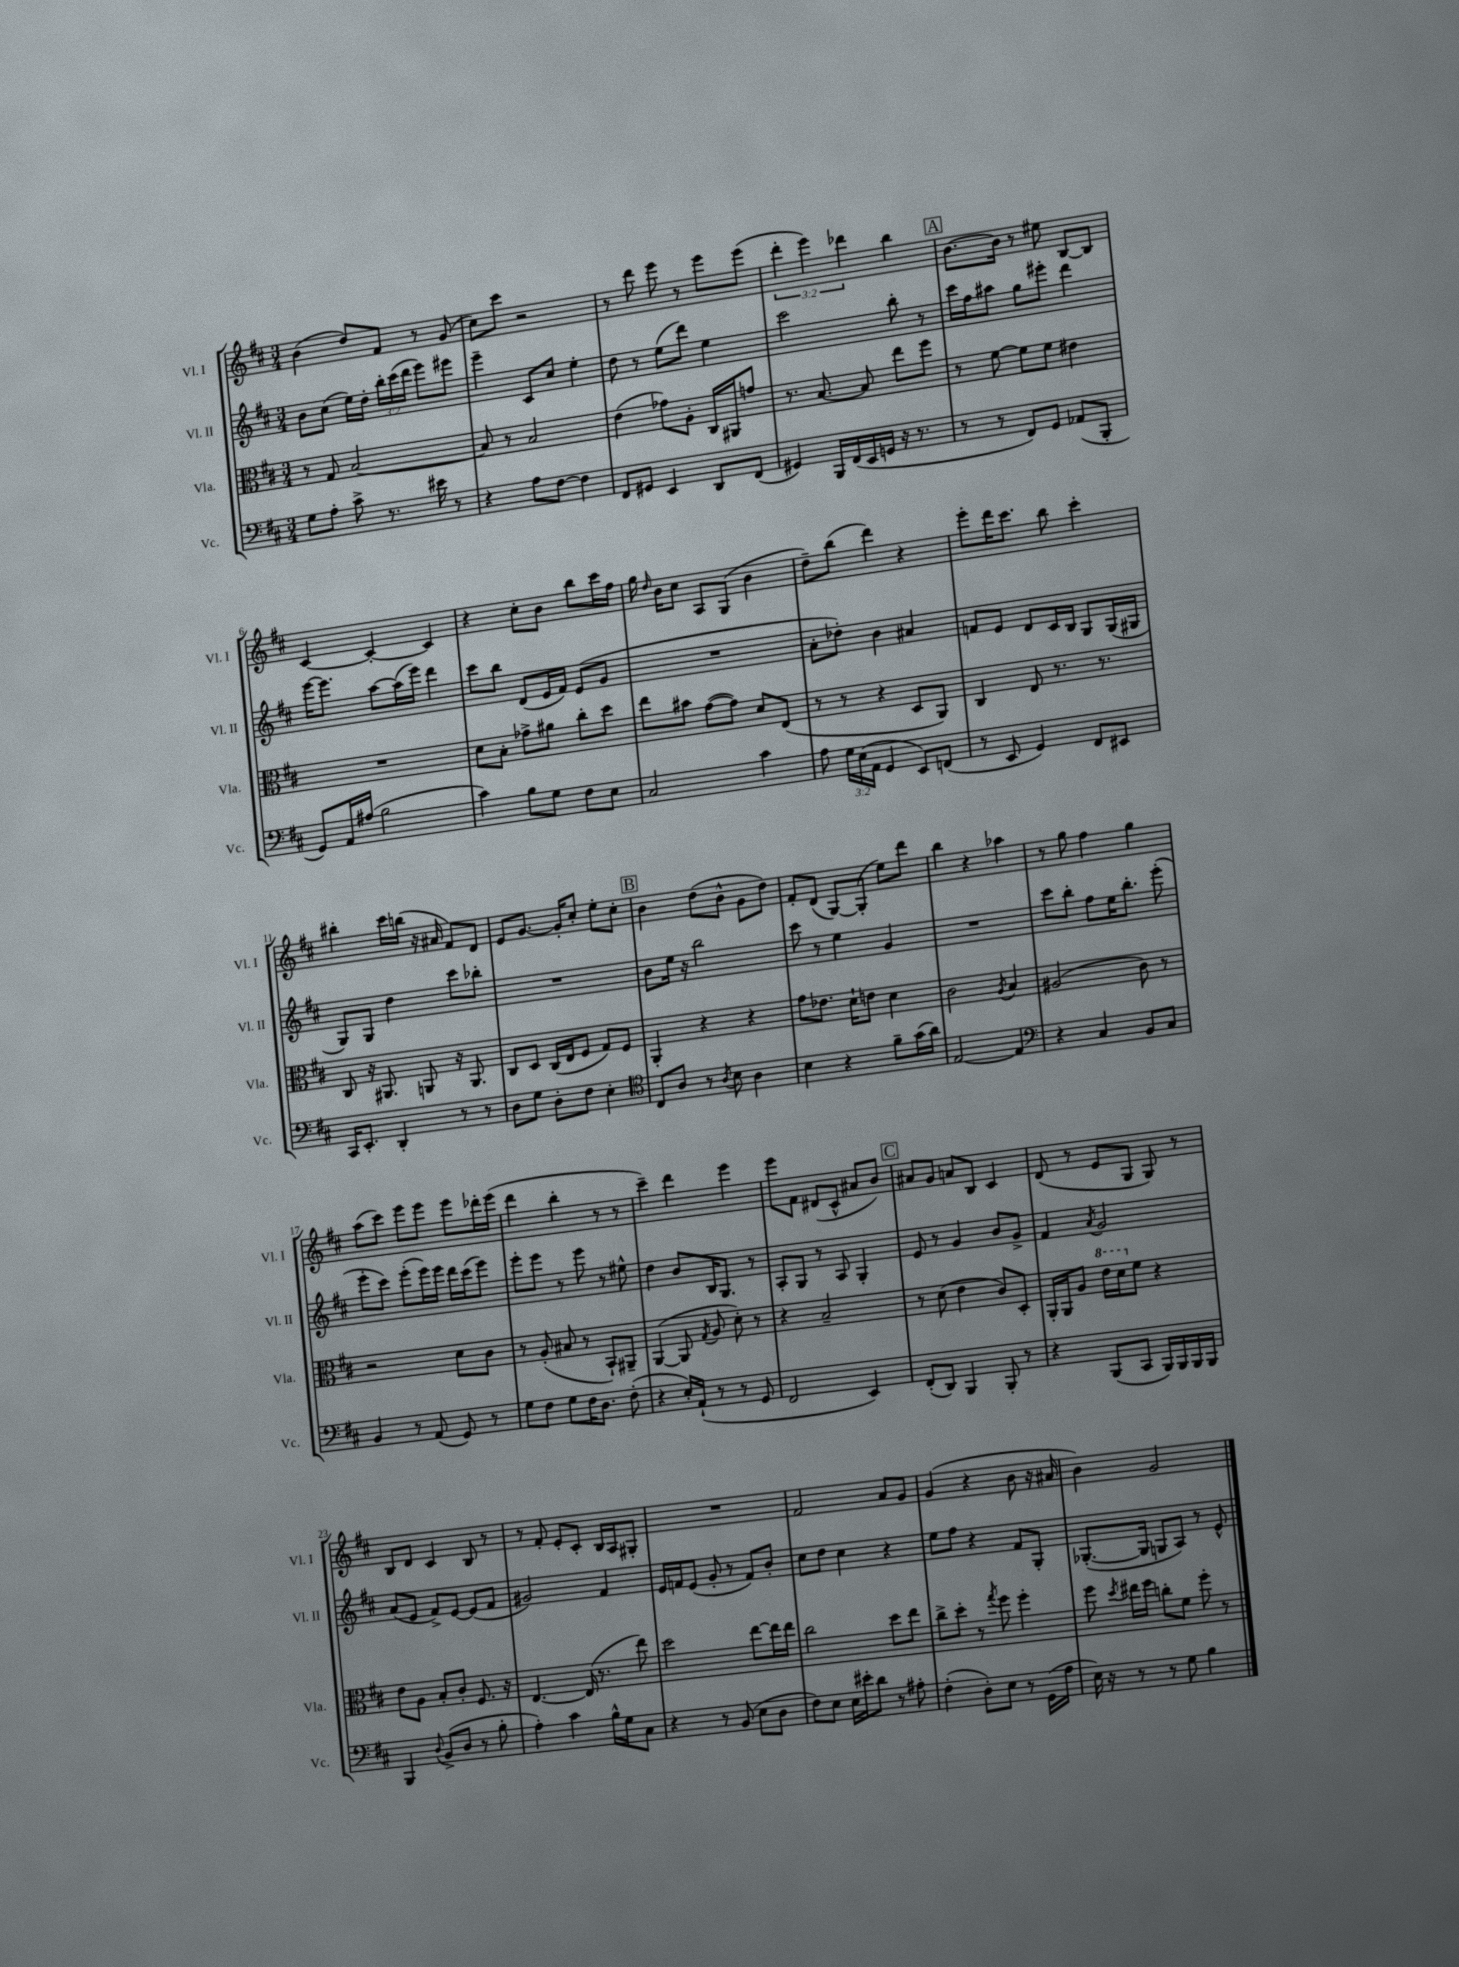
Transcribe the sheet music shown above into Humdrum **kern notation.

**kern	**kern	**kern	**kern
*part4	*part3	*part2	*part1
*staff4	*staff3	*staff2	*staff1
*I"Vc.	*I"Vla.	*I"Vl. II	*I"Vl. I
*I'Vc.	*I'Vla.	*I'Vl. II	*I'Vl. I
*clefF4	*clefC3	*clefG2	*clefG2
*k[f#c#]	*k[f#c#]	*k[f#c#]	*k[f#c#]
*M3/4	*M3/4	*M3/4	*M3/4
=1	=1	=1	=1
8G\L	8r	8b\L	(4b\
8A'\J	8G/	(8cc#\J	.
8c#^\	[2B/	16ee\LL)	8dd/L)
.	.	16dd'\JJ	.
8.r	.	24bb'\LL	8f#/J
.	.	(24ccc#\	.
.	.	24ddd\JJ	.
.	.	8eee\L)	8r
16e#X\	.	.	.
8r	.	8eee#X\J	(8g/
=2	=2	=2	=2
4r	8B/]	4eee~\	8cc#\L)
.	8r	.	8ccc#\J
8A\L	2B/	8c#/L	2r
[8F#\J	.	8cc#/J	.
4F#\]	.	4ee'\	.
=3	=3	=3	=3
8FF#/L	(4e\	8dd\	8r
8GG#X/J	.	8r	8ddd\
4EE/	8g-X\L)	(8ee\L	8eee\
.	8A'\J	8ddd\J)	8r
8DD/L	16C#/LL	4ee\	8eee\L
.	16AA#X/J	.	.
(8FF#/J	8gn/J	.	(8eee\J
=4	=4	=4	=4
4GG#X/)	8.r	2ccc#\	6ddd'\
.	.	.	6eee\)
.	[8.B/	.	.
16BBB/LL	.	.	.
(16FF#/	.	.	.
.	.	.	6ddd-X\
16EE/	8B/]	.	.
16GGn/JJ	.	.	.
16r	8ee\L	8bb'\	4bb\
8.r	.	.	.
.	8ff#\J	8r	.
!!LO:REH:place=s1:t=A
=5	=5	=5	=5
8r	8r	16ccc#\LL	[8.b\L
.	.	16ff#\J	.
8r	[8f#\	8aa#X\J	.
.	.	.	16b\Jk]
8FF#/L)	8f#\L]	8gg\L	8r
8GG/J	8f#\J	8eee#X'\J	8ee#X\
(8AA-X/L	4e#X\	4ddd\	[8B/L
8BBB'/J	.	.	8B/J]
!!LO:LB:g=z
=6	=6	=6	=6
8GG/L)	2.r	[16eee\KL	[4c#/
.	.	8.eee\J]	.
16AA/L	.	.	.
(16A#X/JJ	.	.	.
2B\	.	[8aa\L	4c#'/_
.	.	(16aa\L]	.
.	.	16eee\JJ)	.
.	.	4ddd\	4c#/]
=7	=7	=7	=7
4c#\)	8d\L	8ccc#\L	4r
.	8B'\J	8bb\J	.
8B\L	8g-X^\L	(8d/L	8cc#'\L
8G\J	8a#X\J	16e/L	8b\J
.	.	16f#/JJ)	.
8F#\L	8cc#'\L	(8e/L	8bb\L
8E\J	8dd\J	8g/J	16ccc#\L
.	.	.	16ff#\JJ
=8	=8	=8	=8
2C#/	8ee\L	2.r	16gg\
.	.	.	16qqdd/
.	.	.	16b\KL
.	8b#X\J	.	8cc#\J
.	([8g\L	.	8A/L
.	8g\J])	.	(8G/J
4c#\	8d/L	.	4b\
.	(8E/J	.	.
=9	=9	=9	=9
8A\	8r	8a'\L	8dd~\L)
24G\LL	8r	8dd-X'\J)	(8bb\J
(24E\	.	.	.
24AA\JJ	.	.	.
4GG/	4r	4b\	4ddd\)
8EE/L)	8D/L	4a#X/	4r
(8FFn/J	8AA/J)	.	.
=10	=10	=10	=10
8r	4C#/	8fn/L	8eee'\L
8EE/	.	8e/J	16ddd\K
.	.	.	8.ccc#\J
4GG/)	8E/	8d/L	.
.	8.r	16c#/L	8bb\
.	.	16B/JJ	.
8FF#/L	.	8G/L	4ccc#'\
.	8.r	.	.
8EE#X/J	.	(16G/L	.
.	.	16G#X/JJ	.
!!LO:LB:g=z
=11	=11	=11	=11
16CC#/KL	8C#/	8G/L)	4bb#X'\
8.EE'/J	.	.	.
.	16r	8G/J	.
.	8.AA#X/	.	.
4DD'/	.	4dd\	16ccc#\LL
.	.	.	(16bbn\JJ
.	8AAn/	.	16r
.	.	.	16a#X/
8r	16r	8ccc#\L	8f#/L)
.	8.AA/	.	.
8r	.	8bb-X'\J	8d/J
=12	=12	=12	=12
8D\L	8C#/L	2.r	8e/L
8G\J	8D/J	.	[8.g/J
8D'\L	(16C#/LL	.	.
.	16E/J	.	16g'/KL]
8F#\J	8F#/J	.	8cc#'/J
4E'\	8G/L)	.	8ee'\L
.	8F#/J	.	8cc#'\J
!!LO:REH:place=s1:t=B
=13	=13	=13	=13
*clefC4	*	*	*
8C#/L	4AA'/	8b\L	4b\
8A/J	.	16ee\Jk	.
.	.	16r	.
8r	4r	2bb\	(8dd\L
8qA/	.	.	.
8B\	.	.	8b^^\J
4A\	4r	.	8g\L
.	.	.	8dd\J)
=14	=14	=14	=14
4B\	8g\L	8ccc#\	8f#'/L
.	8.e-X\J	8r	(8d/J
4r	.	4ee\	[8G/L)
.	16d`\KL	.	.
.	8en\J	.	(8G'/J]
8f#~\L	4d\	4g/	8ee\L)
(16g\L	.	.	8ddd\J
16a\JJ)	.	.	.
=15	=15	=15	=15
[2E/	2c#\	2.r	4bb\
.	.	.	4r
.	8qA/	.	.
4E/]	4B/	.	4aa-X\
=16	=16	=16	=16
*clefF4	*	*	*
4r	(2A#X/	8ccc#\L	8r
.	.	8bb'\J	8gg\
4C#/	.	8ff#\L	4ff#\
.	.	16ee\K	.
.	.	8.bb'\J	.
8BB/L	8c#\)	.	4gg\
8C#/J	8r	(8eee'\	.
!!LO:LB:g=z
=17	=17	=17	=17
4BB/	2r	8eee'\L	(8aa\L
.	.	8ccc#\J)	8ccc#\J)
8r	.	(8eee'\L	8eee\L
(8AA/	.	16eee\L)	8eee\J
.	.	16eee\JJ	.
8GG/)	8d\L	16ddd\LL	8eee\L
.	.	(16ccc#\J	.
8r	8c#\J	8eee\J)	16ddd-X'\L
.	.	.	(16eee\JJ
=18	=18	=18	=18
8G\L	8r	8eee'\L	4ddd\
8F#\J	(8A'/	8eee\J	.
8G\L	8B#X/	8r	4bb'\
16F#\K	8r	8eee\	.
8.D\J	.	.	.
.	8BB`/L)	8r	8r
(8F#'\	8AA#X~/J	8ee#X^^\	8r
=19	=19	=19	=19
4r	([4AA/	4dd\	4ccc#~\)
16E'/LL)	8AA/]	8b/L	4ddd\
(16AA`/JJ	.	.	.
.	8qG/	.	.
8r	8A/	16B/K	.
.	.	8.G/J	.
8r	8d'\)	.	4eee\
8GG/	8r	8r	.
=20	=20	=20	=20
2FF#/	4r	8A'/L	8eee\L
.	.	8G/J	8f#\J
.	2B~/	8r	(8d#X/L
.	.	8A/	8c#^^/J
4EE/)	.	4G'/	8a#X/L
.	.	.	8b/J)
!!LO:REH:place=s1:t=C
=21	=21	=21	=21
(8FF#'/L	8r	8e/	8a#X/L
8DD/J)	(8d\	8r	8g/J
4BBB/	4e\	4g/	8an/L
.	.	.	8B/J
8BBB'/	8c#/L)	8b/L	4c#/
8r	8D'/J	8g^/J	.
=22	=22	=22	=22
4r	16AA'/LL	4f#/	(8d/
.	16AA/J	.	.
.	8A/J	.	8r
.	.	8qa/	.
*	*8va	*	*
(8BBB/L	16ee\LL	2g/	8e/L
.	16dd\J	.	.
*	*X8va	*	*
8CC#/J	8f#\J	.	8G/J
16BBB/LL)	4r	.	8G/)
16BBB/	.	.	.
16BBB/	.	.	8r
16BBB/JJ	.	.	.
!!LO:LB:g=z
=23	=23	=23	=23
4BBB/	8e\L	(8a/L	8B/L
.	8A\J	8e/J	8d/J
8qqD/	.	.	.
(8BB^/L	8B'/L	8f#^/L)	4c#/
8D/J	8c#'/J	[8e/J	.
8r	8.F#/	(8e/L]	8B/
8B'\	.	8f#/J	8r
.	16r	.	.
=24	=24	=24	=24
4A'\)	[4.E/	2g#X/)	8r
.	.	.	8f#'/
4c#\	.	.	8e'/L
.	(16E/]	.	8c#'/J
.	8.r	.	.
16B^^\LL	.	4f#/	16B/LL
16G\J	.	.	16A/J
8C#\J	8ee\)	.	8G#X'/J
=25	=25	=25	=25
4r	2dd\	16e/LL	2.r
.	.	16fn/J	.
.	.	(8e/J	.
8r	.	8g'/	.
(8BB/	.	8r	.
8E\L	[8ee\L	8f/L)	.
8D\J	16ee\L]	8b'/J	.
.	16ee\JJ	.	.
=26	=26	=26	=26
8F#\L)	2cc#\	8cc#\L	2f#/
8E\J	.	8dd\J	.
16E\LL	.	4cc#\	.
16e#X'\J	.	.	.
8d\J	.	.	.
8r	8dd\L	4r	8a/L
8A#X'\	8ee\J	.	8g/J
=27	=27	=27	=27
(4F#'\	8cc#^\L	8ee\L	(4g/
.	8dd'\J	8ff#\J	.
8D'\L)	8r	4r	4r
.	8qgg/	.	.
8E\J	8ff#\	.	.
8r	4ff#'\	8f#/L	8b\
(16GG\LL	.	8G'/J	16r
16A\JJ	.	.	16a#X/
=28	=28	=28	=28
16E\)	8ff#\	([8.G-X'/L	4b\)
16r	.	.	.
.	8qdd/	.	.
8r	16ee#X\LL	.	.
.	16ff#\JJ	16G-/Jk]	.
8r	8ccn'\L	8Gn/L	2g/
8G\	8f#\J	8A/J)	.
4B\	8ff#'\	8r	.
.	8r	8e^^/	.
==	==	==	==
*-	*-	*-	*-
